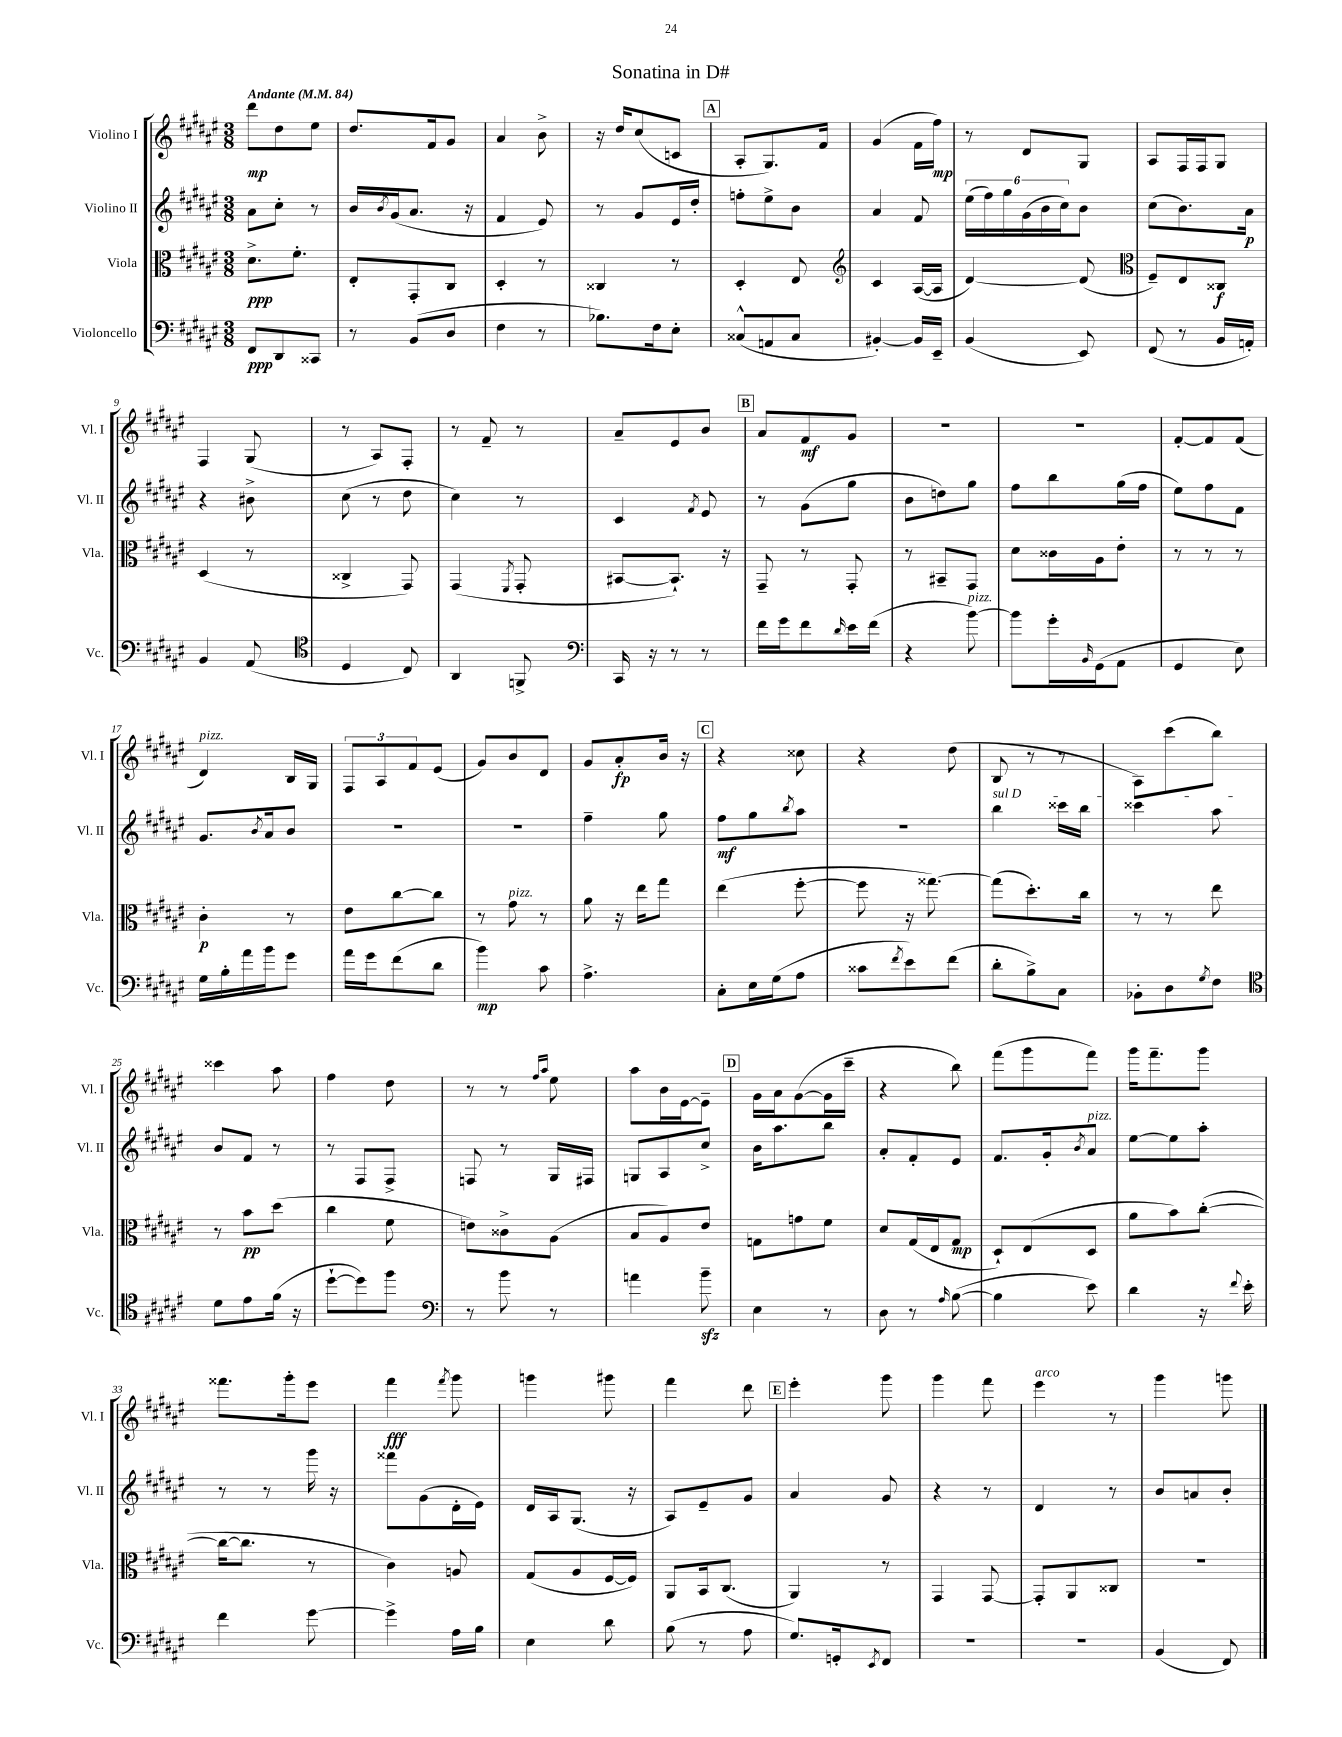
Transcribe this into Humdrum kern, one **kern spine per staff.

**kern	**dynam	**kern	**dynam	**kern	**dynam	**kern	**dynam
*part4	*part4	*part3	*part3	*part2	*part2	*part1	*part1
*staff4	*staff4	*staff3	*staff3	*staff2	*staff2	*staff1	*staff1
*I"Violoncello	*	*I"Viola	*	*I"Violino II	*	*I"Violino I	*
*I'Vc.	*	*I'Vla.	*	*I'Vl. II	*	*I'Vl. I	*
*clefF4	*	*clefC3	*	*clefG2	*	*clefG2	*
*k[f#c#g#d#a#e#]	*	*k[f#c#g#d#a#e#]	*	*k[f#c#g#d#a#e#]	*	*k[f#c#g#d#a#e#]	*
*M3/8	*	*M3/8	*	*M3/8	*	*M3/8	*
*MM84	*	*MM84	*	*MM84	*	*MM84	*
=1	=1	=1	=1	=1	=1	=1	=1
!	!	!	!	!	!	!LO:TX:a:B:t=Andante	!
8FF#/L	ppp	8.d#^\L	ppp	8a#\L	.	8ddd#\L	mp
8DD#/	.	.	.	8cc#'\J	.	8dd#\	.
.	.	8.f#'\J	.	.	.	.	.
8CC##X/J	.	.	.	8r	.	8ee#\J	.
=2	=2	=2	=2	=2	=2	=2	=2
8r	.	8E#'/L	.	16b/LL	.	8.dd#/L	.
.	.	.	.	8qb/	.	.	.
.	.	.	.	(16g#/J	.	.	.
(8BB/L	.	8GG#'/	.	8.a#/J	.	.	.
.	.	.	.	.	.	16f#/k	.
8D#/J	.	8C#/J	.	.	.	8g#/J	.
.	.	.	.	16r	.	.	.
=3	=3	=3	=3	=3	=3	=3	=3
4F#\	.	4D#'/	.	4f#/	.	4a#/	.
8r	.	8r	.	8e#/)	.	8b^\	.
=4	=4	=4	=4	=4	=4	=4	=4
8.B-X\L)	.	4C##X/	.	8r	.	16r	.
.	.	.	.	.	.	16dd#/KL	.
.	.	.	.	8g#/L	.	(8cc#/	.
16F#\k	.	.	.	.	.	.	.
8E#'\J	.	8r	.	16e#/L	.	8cn/J	.
.	.	.	.	16dd#'/JJ	.	.	.
!!LO:REH:place=s1:t=A
=5	=5	=5	=5	=5	=5	=5	=5
(8C##X^^/L	.	4D#'/	.	8ffn'\L	.	8A#'/L	.
8AAn/	.	.	.	8ee#^\	.	8.G#/)	.
8C##/J	.	8E#/	.	8b\J	.	.	.
.	.	.	.	.	.	16f#/Jk	.
=6	=6	=6	=6	=6	=6	=6	=6
*	*	*clefG2	*	*	*	*	*
[4BB#X'/)	.	4c#/	.	4a#/	.	(4g#/	.
16BB#/LL]	.	([16A#/LL	.	8f#/	.	16f#\LL	.
16EE#~/JJ	.	16A#/JJ]	.	.	.	16ff#\JJ)	mp
=7	=7	=7	=7	=7	=7	=7	=7
(4BB/	.	[4d#/)	.	(24ee#\LL	.	8r	.
.	.	.	.	24ff#\)	.	.	.
.	.	.	.	24gg#\	.	.	.
.	.	.	.	(24g#\	.	8d#/L	.
.	.	.	.	24b\	.	.	.
.	.	.	.	24cc#\J)	.	.	.
8EE#/)	.	(8d#/]	.	8b\J	.	8G#/J	.
=8	=8	=8	=8	=8	=8	=8	=8
*	*	*clefC3	*	*	*	*	*
(8FF#/	.	8F#~/L)	.	(8cc#\L	.	8A#/L	.
8r	.	8E#/	.	8.b\)	.	16F#/L	.
.	.	.	.	.	.	16F#/J	.
16BB/LL	.	8C##X/J	f	.	.	8G#/J	.
16AAn'/JJ)	.	.	.	16a#\Jk	p	.	.
!!LO:LB:g=z
=9	=9	=9	=9	=9	=9	=9	=9
4BB/	.	(4D#/	.	4r	.	4F#/	.
(8AA#/	.	8r	.	8b#X^\	.	(8G#/	.
=10	=10	=10	=10	=10	=10	=10	=10
*clefC4	*	*	*	*	*	*	*
4D#/	.	4C##X^/	.	(8cc#\	.	8r	.
.	.	.	.	8r	.	8A#/L)	.
8C#/)	.	8GG#/)	.	8dd#\	.	8F#'/J	.
=11	=11	=11	=11	=11	=11	=11	=11
4AA#/	.	(4GG#/	.	4cc#\)	.	8r	.
.	.	.	.	.	.	8f#~/	.
.	.	8qFF#/	.	.	.	.	.
8FFn^/	.	8GG#'/	.	8r	.	8r	.
=12	=12	=12	=12	=12	=12	=12	=12
*clefF4	*	*	*	*	*	*	*
16CC#/	.	[8BB#X/L	.	4c#/	.	8a#~/L	.
16r	.	.	.	.	.	.	.
8r	.	8.BB#`/J])	.	.	.	8e#/	.
.	.	.	.	8qf#/	.	.	.
8r	.	.	.	8e#/	.	8b/J	.
.	.	16r	.	.	.	.	.
!!LO:REH:place=s1:t=B
=13	=13	=13	=13	=13	=13	=13	=13
16f#\LL	.	8GG#~/	.	8r	.	8a#/L	.
16g#\J	.	.	.	.	.	.	.
8f#\	.	8r	.	(8g#\L	.	8f#/	mf
16qqd#/	.	.	.	.	.	.	.
16e#\L	.	8GG#'/	.	8gg#\J	.	8g#/J	.
(16f#\JJ	.	.	.	.	.	.	.
=14	=14	=14	=14	=14	=14	=14	=14
4r	.	8r	.	8b\L	.	4.r	.
.	.	8BB#X~/L	.	8ddn\)	.	.	.
!LO:TX:a:i:t=pizz.	!	!	!	!	!	!	!
[8b\)	.	8GG#/J	.	8gg#\J	.	.	.
=15	=15	=15	=15	=15	=15	=15	=15
8b\L]	.	8d#\L	.	8ff#\L	.	4.r	.
16g#'\L	.	16c##X\L	.	8bb\	.	.	.
16qqBB/	.	.	.	.	.	.	.
(16GG#\J	.	16A#\J	.	.	.	.	.
8AA#\J	.	8e#'\J	.	(16gg#\L	.	.	.
.	.	.	.	16ff#\JJ	.	.	.
=16	=16	=16	=16	=16	=16	=16	=16
4GG#/	.	8r	.	8ee#\L)	.	[8f#'/L	.
.	.	8r	.	8ff#\	.	8f#/]	.
8E#\)	.	8r	.	8f#\J	.	(8f#/J	.
!!LO:LB:g=z
=17	=17	=17	=17	=17	=17	=17	=17
!	!	!	!	!	!	!LO:TX:a:i:t=pizz.	!
16G#\LL	.	4c#'\	p	8.g#/L	.	4d#/)	.
16B'\	.	.	.	.	.	.	.
16a#\	.	.	.	.	.	.	.
.	.	.	.	8qb/	.	.	.
16b\J	.	.	.	16a#/k	.	.	.
8g#\J	.	8r	.	8b/J	.	16B/LL	.
.	.	.	.	.	.	16G#/JJ	.
=18	=18	=18	=18	=18	=18	=18	=18
16a#\LL	.	8e#\L	.	4.r	.	12F#/L	.
16g#\J	.	.	.	.	.	.	.
.	.	.	.	.	.	12A#/	.
(8f#\	.	[8cc#\	.	.	.	.	.
.	.	.	.	.	.	12f#/	.
8d#\J	.	8cc#\J]	.	.	.	(8e#/J	.
=19	=19	=19	=19	=19	=19	=19	=19
4b\)	mp	8r	.	4.r	.	8g#/L)	.
!	!	!LO:TX:a:i:t=pizz.	!	!	!	!	!
.	.	8g#\	.	.	.	8b/	.
8c#\	.	8r	.	.	.	8d#/J	.
=20	=20	=20	=20	=20	=20	=20	=20
4.A#^\	.	8a#\	.	4ff#~\	.	8g#/L	.
.	.	16r	.	.	.	8a#'/	fp
.	.	16ee#\KL	.	.	.	.	.
.	.	8gg#\J	.	8gg#\	.	16b/Jk	.
.	.	.	.	.	.	16r	.
!!LO:REH:place=s1:t=C
=21	=21	=21	=21	=21	=21	=21	=21
8C#'\L	.	(4ee#\	.	8ff#\L	mf	4r	.
16E#\L	.	.	.	8gg#\	.	.	.
(16G#\J	.	.	.	.	.	.	.
.	.	.	.	8qbb/	.	.	.
8A#\J	.	[8ff#'\	.	8aa#\J	.	8cc##X\	.
=22	=22	=22	=22	=22	=22	=22	=22
8c##X\L	.	8ff#\]	.	4.r	.	4r	.
8qf#/	.	.	.	.	.	.	.
8e#\)	.	16r	.	.	.	.	.
.	.	[8.gg##X\)	.	.	.	.	.
(8f#\J	.	.	.	.	.	(8dd#\	.
=23	=23	=23	=23	=23	=23	=23	=23
!	!	!	!	!LO:TX:a:i:t=sul D	!	!	!
8d#'\L	.	(8gg##\L]	.	4bb\	.	8B/	.
8B^\)	.	8.dd#'\)	.	.	.	8r	.
8C#\J	.	.	.	16ccc##X\LL	.	8r	.
.	.	16cc#\Jk	.	16bb\JJ	.	.	.
=24	=24	=24	=24	=24	=24	=24	=24
8BB-X'\L	.	8r	.	4ccc##X\	.	8A#\L)	.
8D#\	.	8r	.	.	.	(8ccc#\	.
8qG#/	.	.	.	.	.	.	.
8F#\J	.	8ee#\	.	8aa#\	.	8bb\J)	.
!!LO:LB:g=z
=25	=25	=25	=25	=25	=25	=25	=25
*clefC4	*	*	*	*	*	*	*
8d#\L	.	8r	.	8b/L	.	4ccc##X\	.
8e#\	.	8b\L	pp	8f#/J	.	.	.
(16f#\Jk	.	(8dd#\J	.	8r	.	8aa#\	.
16r	.	.	.	.	.	.	.
=26	=26	=26	=26	=26	=26	=26	=26
[8dd#`\L	.	4cc#\	.	8r	.	4ff#\	.
8dd#\])	.	.	.	8F#/L	.	.	.
8ff#\J	.	8f#\	.	8F#^/J	.	8dd#\	.
=27	=27	=27	=27	=27	=27	=27	=27
*clefF4	*	*	*	*	*	*	*
8r	.	8en\L)	.	8Fn/	.	8r	.
8b\	.	8c##X^\	.	8r	.	8r	.
.	.	.	.	.	.	16qqff#/LL	.
.	.	.	.	.	.	16qqaa#/JJ	.
8r	.	(8A#\J	.	16G#/LL	.	8ee#\	.
.	.	.	.	16F#X/JJ	.	.	.
=28	=28	=28	=28	=28	=28	=28	=28
4an\	.	8B/L	.	8Gn/L	.	8aa#\L	.
.	.	8A#/)	.	8A#/	.	16b\L	.
.	.	.	.	.	.	[16e#\J	.
8bzz~\	.	8e#/J	.	8cc#^/J	.	8e#~\J]	.
!!LO:REH:place=s1:t=D
=29	=29	=29	=29	=29	=29	=29	=29
4E#\	.	8Gn\L	.	16b\KL	.	16g#\LL	.
.	.	.	.	8.aa#\	.	16a#\J	.
.	.	8gn\	.	.	.	([8g#\	.
8r	.	8f#\J	.	8bb\J	.	16g#\L]	.
.	.	.	.	.	.	16ccc#~\JJ	.
=30	=30	=30	=30	=30	=30	=30	=30
8D#\	.	8d#/L	.	8a#'/L	.	4r	.
8r	.	(16G#/L	.	8f#'/	.	.	.
.	.	16E#/J	.	.	.	.	.
16qqA#/	.	.	.	.	.	.	.
([8B\	.	8G#/J	mp	8e#/J	.	8bb\)	.
=31	=31	=31	=31	=31	=31	=31	=31
4B\]	.	8D#`/L)	.	8.f#/L	.	(8fff#\L	.
.	.	(8E#/	.	.	.	8ggg#\	.
.	.	.	.	16g#'/k	.	.	.
.	.	.	.	8qb/	.	.	.
!	!	!	!	!LO:TX:a:i:t=pizz.	!	!	!
8e#\)	.	8D#/J	.	8a#/J	.	8fff#\J)	.
=32	=32	=32	=32	=32	=32	=32	=32
4d#\	.	8a#\L	.	[8ee#\L	.	16ggg#\KL	.
.	.	.	.	.	.	8.fff#~\	.
.	.	8b\)	.	8ee#\]	.	.	.
16r	.	([8cc#'\J	.	8aa#'\J	.	8ggg#\J	.
8qqf#/	.	.	.	.	.	.	.
16e#'\	.	.	.	.	.	.	.
!!LO:LB:g=z
=33	=33	=33	=33	=33	=33	=33	=33
4f#\	.	16cc#\KL_	.	8r	.	8.fff##X\L	.
.	.	8.cc#\J]	.	.	.	.	.
.	.	.	.	8r	.	.	.
.	.	.	.	.	.	16ggg#'\k	.
[8g#\	.	8r	.	16ggg#\	.	8eee#\J	.
.	.	.	.	16r	.	.	.
=34	=34	=34	=34	=34	=34	=34	=34
4g#^\]	.	4c#\)	.	8fff##X\L	.	4fff#\	fff
.	.	.	.	(8g#\	.	.	.
.	.	.	.	.	.	8qfff#/	.
16A#\LL	.	8An/	.	16d#'\L	.	8ggg#\	.
16B\JJ	.	.	.	16e#\JJ)	.	.	.
=35	=35	=35	=35	=35	=35	=35	=35
4E#\	.	(8G#/L	.	16d#/LL	.	4gggn\	.
.	.	.	.	16A#/J	.	.	.
.	.	8A#/	.	(8.G#/J	.	.	.
8d#\	.	[16F#/L	.	.	.	8ggg#X\	.
.	.	16F#/JJ])	.	16r	.	.	.
=36	=36	=36	=36	=36	=36	=36	=36
(8B\	.	8AA#/L	.	8A#/L)	.	4fff#\	.
8r	.	16BB/k	.	8e#~/	.	.	.
.	.	(8.C#/J	.	.	.	.	.
8A#\	.	.	.	8g#/J	.	8ddd#\	.
!!LO:REH:place=s1:t=E
=37	=37	=37	=37	=37	=37	=37	=37
8.G#/L)	.	4AA#/)	.	4a#/	.	4eee#'\	.
16GGn'/k	.	.	.	.	.	.	.
8qEE#/	.	.	.	.	.	.	.
8FF#/J	.	8r	.	8g#/	.	8ggg#\	.
=38	=38	=38	=38	=38	=38	=38	=38
4.r	.	4GG#/	.	4r	.	4ggg#\	.
.	.	[8GG#/	.	8r	.	8fff#\	.
=39	=39	=39	=39	=39	=39	=39	=39
!	!	!	!	!	!	!LO:TX:a:i:t=arco	!
4.r	.	8GG#'/L]	.	4d#/	.	4eee#\	.
.	.	8AA#/	.	.	.	.	.
.	.	8C##X/J	.	8r	.	8r	.
=40	=40	=40	=40	=40	=40	=40	=40
(4BB/	.	4.r	.	8b/L	.	4ggg#\	.
.	.	.	.	8an/	.	.	.
8FF#/)	.	.	.	8b'/J	.	8gggn\	.
==	==	==	==	==	==	==	==
*-	*-	*-	*-	*-	*-	*-	*-
